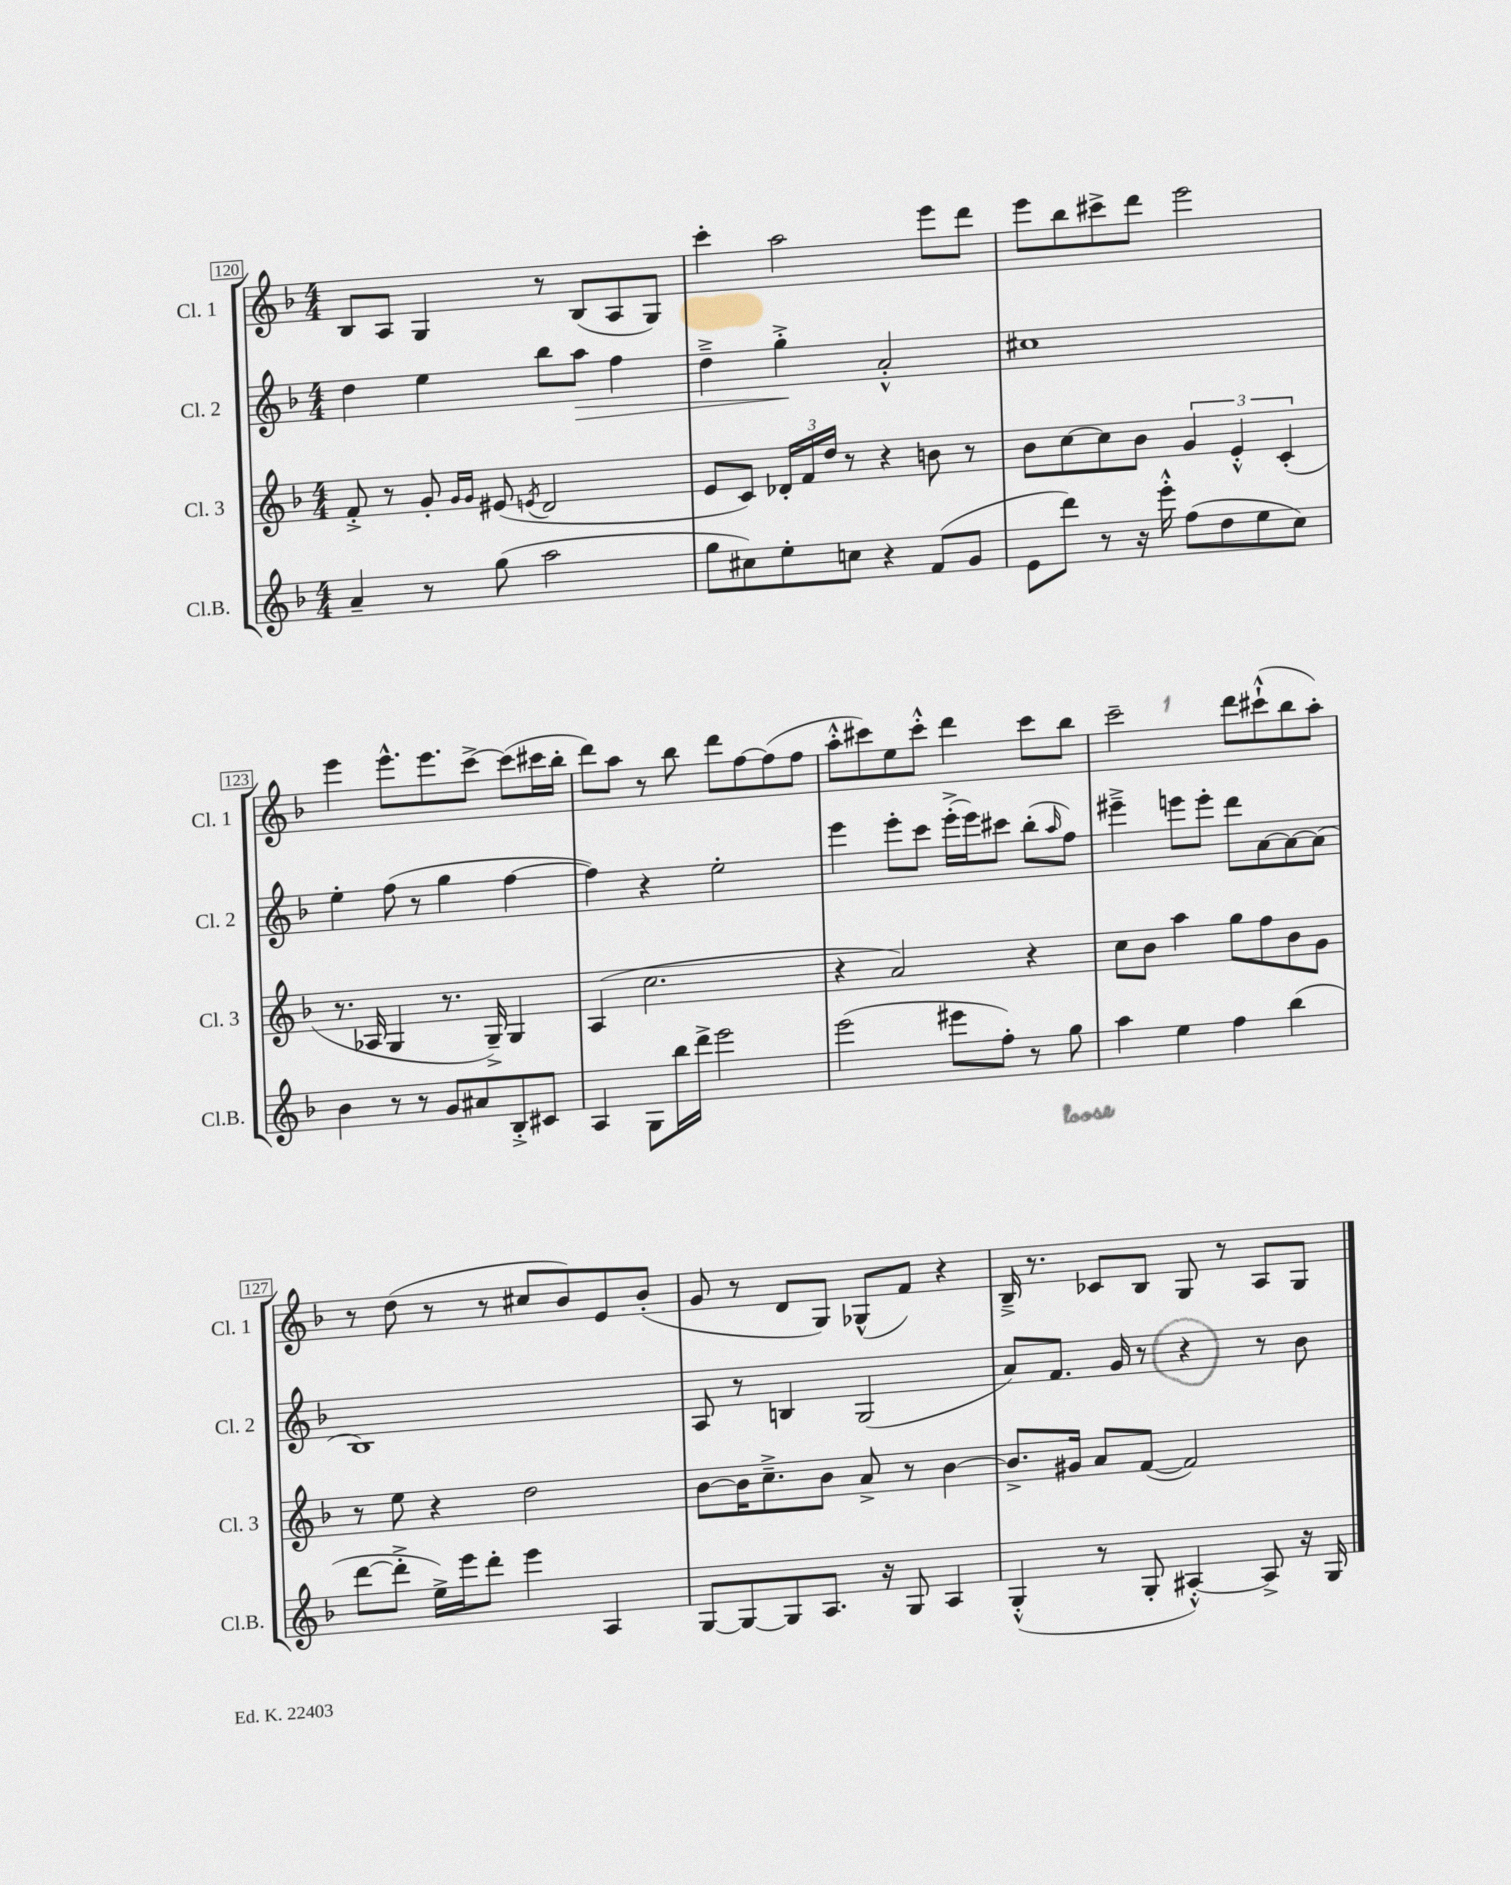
<<
\new StaffGroup <<
\new Staff = "s0" \with { instrumentName = "Cl. 1" shortInstrumentName = "Cl. 1" } {
    \clef treble \key f \major \numericTimeSignature \time 4/4
    bes8 a8 g4 r8 bes8( a8 g8) |
    c'''4-. a''2 e'''8 d'''8 |
    e'''8 bes''8 cis'''8-> d'''8 e'''2 |
    e'''4 e'''8.-^ e'''8. c'''8~-> c'''8( cis'''16 bes''16-. |
    d'''8) a''8 r8 bes''8 d'''8 f''8~ f''8( f''8 |
    a''8-.-^ cis'''8) e''8 cis'''8-.-^ d'''4 cis'''8 bes''8 |
    c'''2-- d'''8 cis'''8-!-^( bes''8 a''8-.) |
    r8 d''8( r8 r8 cis''8 bes'8) e'8 bes'8-.( |
    g'8 r8 d'8 g8) ges8-^( f'8) r4 |
    bes16---> r8. ces'8 bes8 g8 r8 a8 g8 \bar "|." |
}
\new Staff = "s1" \with { instrumentName = "Cl. 2" shortInstrumentName = "Cl. 2" } {
    \clef treble \key f \major \numericTimeSignature \time 4/4
    d''4 e''4 bes''8 a''8\> f''4 |
    d''4---> g''4-.->\! a'2-.-^ |
    cis''1 |
    e''4-. f''8( r8 g''4 f''4~ |
    f''4) r4 e''2-. |
    e'''4 e'''8-. c'''8 e'''16-.->( e'''16) cis'''8 bes''8-.( \grace { a''16 } f''8) |
    eis'''4---> e'''8 e'''8-. d'''8 a'8~ a'8~ a'8( |
    bes1) |
    a8 r8 b4 g2( |
    a'8) f'8. g'16 r8 r4 r8 bes'8 \bar "|." |
}
\new Staff = "s2" \with { instrumentName = "Cl. 3" shortInstrumentName = "Cl. 3" } {
    \clef treble \key f \major \numericTimeSignature \time 4/4
    f'8-.-> r8 g'8-. \grace { g'16 g'16 } eis'8( \acciaccatura { e'8 } d'2 |
    e'8 c'8) \tuplet 3/2 { des'16-. f'16 d''16 } r8 r4 b'8 r8 |
    bes'8 c''8~ c''8 bes'8 \tuplet 3/2 { g'4 e'4-.-^ c'4-.( } |
    r8. aes16 g4 r8. g16--->) g4 |
    a4( c''2. |
    r4 a'2) r4 |
    c''8 bes'8 a''4 g''8 f''8 bes'8 g'8 |
    r8 e''8 r4 d''2 |
    bes'8~ bes'16 c''8.---> bes'8 a'8-> r8 bes'4~ |
    bes'8.-> gis'16 a'8 f'8~( f'2) \bar "|." |
}
\new Staff = "s3" \with { instrumentName = "Cl.B." shortInstrumentName = "Cl.B." } {
    \clef treble \key f \major \numericTimeSignature \time 4/4
    a'4-- r8 g''8( a''2 |
    g''8 cis''8) e''8-. c''8 r4 f'8( g'8 |
    e'8 d'''8) r8 r16 e'''16-.-^ f''8( d''8 e''8 c''8) |
    bes'4 r8 r8 g'8 ais'8 bes8-.-> cis'8 |
    a4 g8 bes''16 d'''16-> e'''2 |
    e'''2( eis'''8 f''8-.) r8 g''8 |
    a''4 e''4 f''4 bes''4( |
    d'''8~ d'''8-.-> e''16->) e'''16 d'''8-. e'''4 a4 |
    g8~ g8~ g8 a8. r16 g8 a4 |
    g4-.-^( r8 g8-. ais4~-.-^) ais8-> r16 g16 \bar "|." |
}
>>
>>
\layout { \context { \Score currentBarNumber = #120 \override BarNumber.stencil = #(make-stencil-boxer 0.1 0.3 ly:text-interface::print) } }
